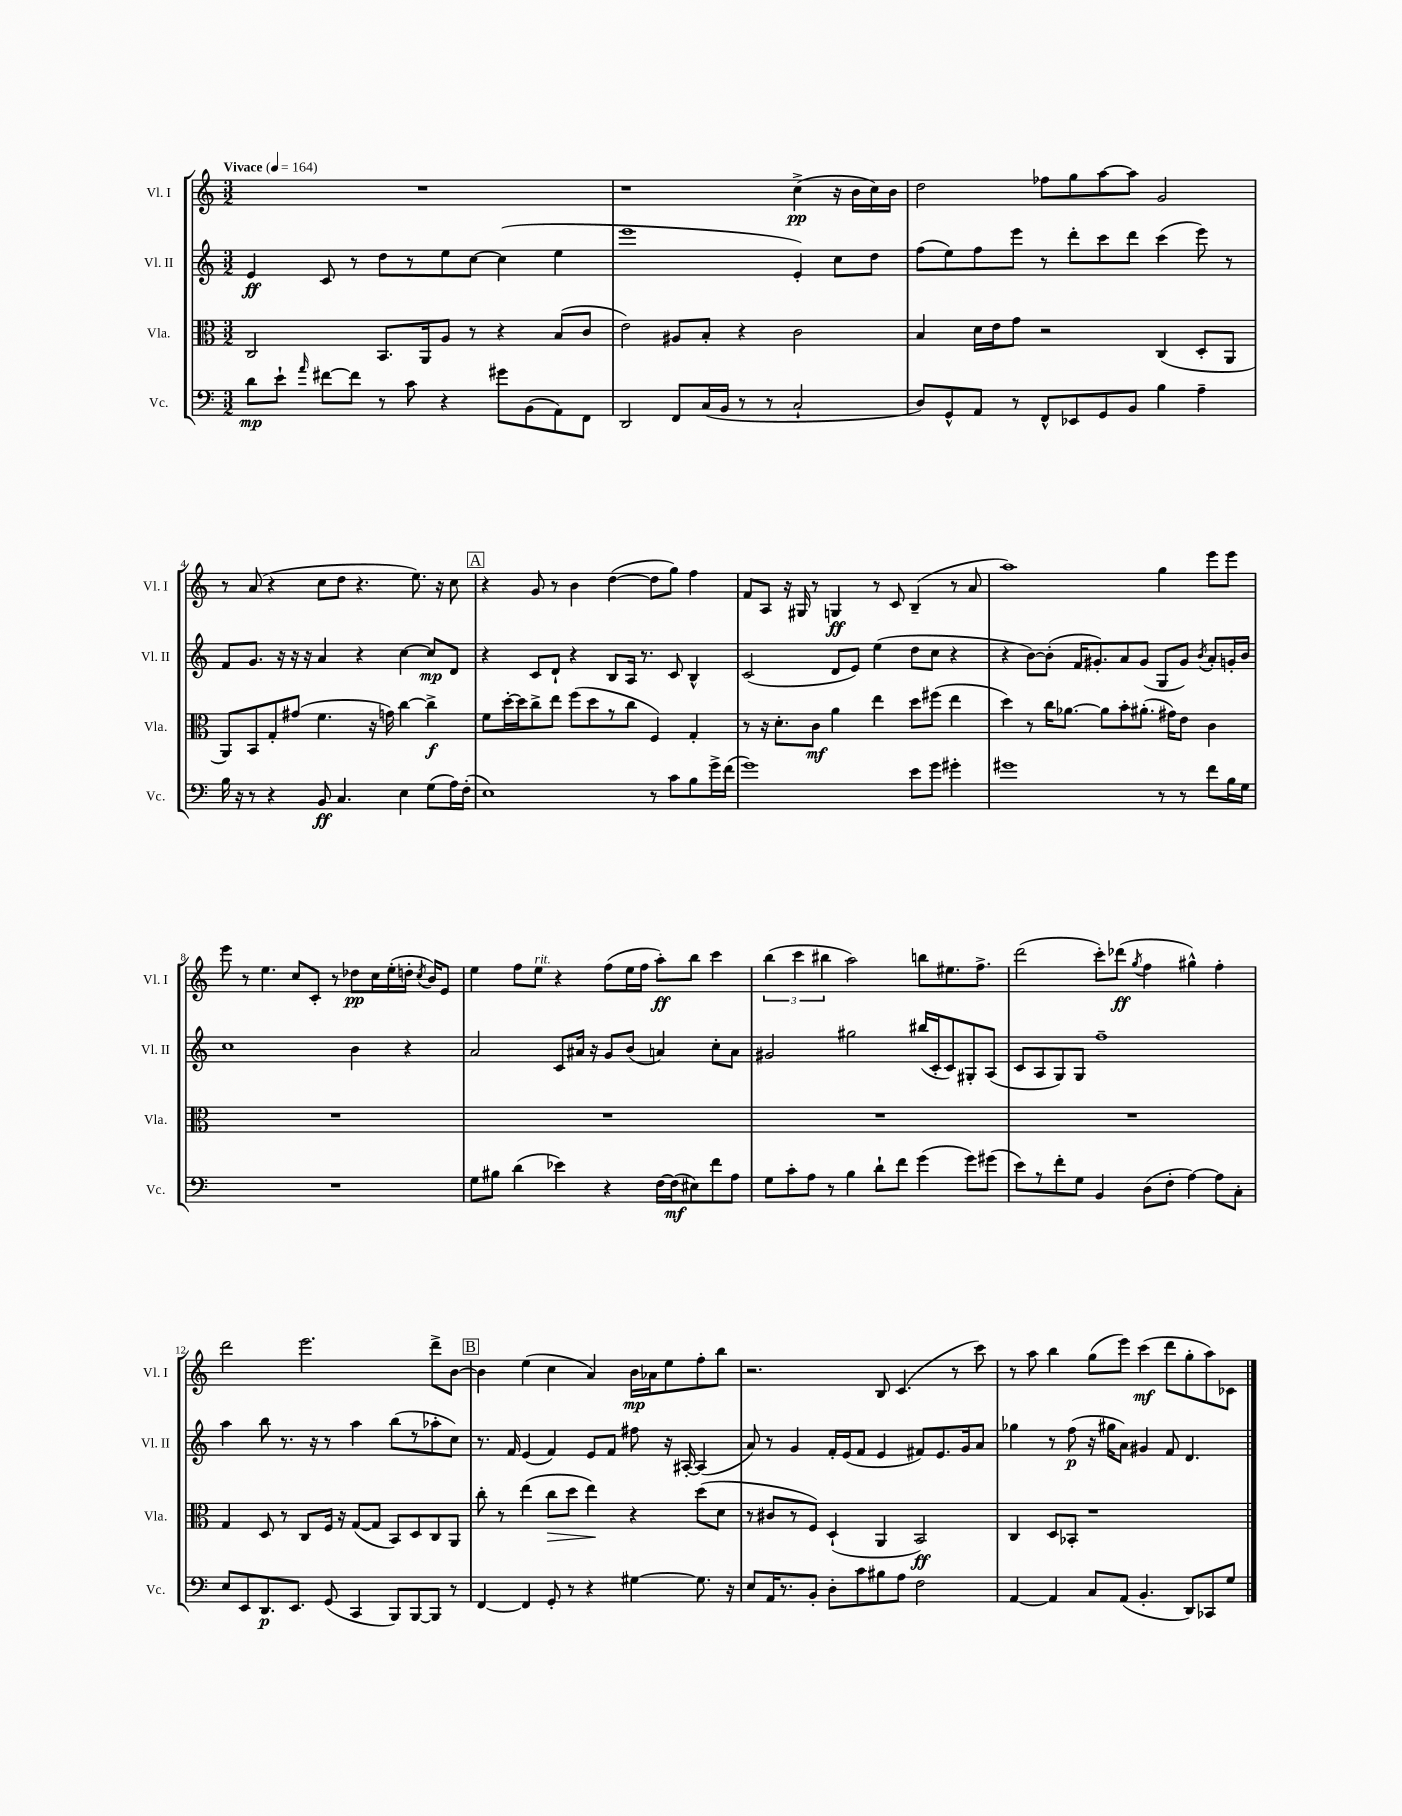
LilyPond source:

<<
\new StaffGroup <<
\new Staff = "s0" \with { instrumentName = "Vl. I" shortInstrumentName = "Vl. I" } {
    \clef treble \key c \major \numericTimeSignature \time 3/2 \tempo "Vivace" 4 = 164
    \autoBeamOff R1. |
    r1 c''4->\pp( r16 b'16[ c''16) b'16] |
    d''2 fes''8[ g''8 a''8~ a''8] g'2 |
    r8 a'8( r4 c''8[ d''8] r4. e''8.) r16 c''8 |
    \mark \markup { \box "A" } r4 g'8 r8 b'4 d''4~( d''8[ g''8]) f''4 |
    f'8[ a8] r16 gis16 r8 g4\ff r8 c'8 b4--( r8 a'8 |
    a''1) g''4 e'''8[ e'''8] |
    e'''8 r8 e''4. c''8[ c'8]-. r8 des''8[\pp c''16 e''16-.( d''16]-. \acciaccatura { c''8 } b'16[) e'8] |
    e''4 f''8[ e''8]^\markup { \italic "rit." } r4 f''8[( e''16 f''16] a''8[-.\ff) b''8] c'''4 |
    \tuplet 3/2 { b''4( c'''4 bis''4 } a''2) b''8[ eis''8. f''8.]-> |
    d'''2( c'''8[-.) des'''8]\ff( \acciaccatura { g''8 } f''4 gis''4-^) f''4-. |
    d'''2 e'''2. d'''8[-> b'8]~ |
    \mark \markup { \box "B" } b'4 e''4( c''4 a'4) b'16[\mp aes'16 e''8 f''8-. b''8] |
    r2. b8 c'4.( r8 c'''8) |
    r8 a''8 b''4 g''8[( e'''8]) c'''4\mf( d'''8[ g''8-. a''8) ces'8] \bar "|." |
}
\new Staff = "s1" \with { instrumentName = "Vl. II" shortInstrumentName = "Vl. II" } {
    \clef treble \key c \major \numericTimeSignature \time 3/2
    \autoBeamOff e'4\ff c'8 r8 d''8[ r8 e''8 c''8]~ c''4( e''4 |
    e'''1 e'4-.) c''8[ d''8] |
    f''8[( e''8) f''8 e'''8] r8 d'''8[-. c'''8 d'''8] c'''4( e'''8) r8 |
    f'8[ g'8.] r16 r16 r16 a'4 r4 c''4~ c''8[\mp d'8] |
    \mark \markup { \box "A" } r4 c'8[ d'8]-! r4 b8[ a16] r8. c'8 b4-^ |
    c'2( d'8[ e'8]) e''4( d''8[ c''8] r4 |
    r4 b'8[~) b'8]-.( f'16[ gis'8.-.) a'8 gis'8]( g8[ gis'8]) \acciaccatura { b'8 } a'8[-. g'16-. b'16] |
    c''1 b'4 r4 |
    a'2 c'8[ ais'16] r16 g'8[ b'8]( a'4) c''8[-. a'8] |
    gis'2 gis''2 bis''16[( c'16-. c'8) gis8-. a8]( |
    c'8[ a8 g8) g8] f''1-- |
    a''4 b''8 r8. r16 r8 a''4 b''8[( r8 aes''8-. c''8]) |
    \mark \markup { \box "B" } r8. f'16 e'4( f'4) e'8[ f'8] fis''8 r16 ais16~-. ais4( |
    a'8) r8 g'4 f'16[-. e'16( f'8] e'4 fis'8[) e'8. g'16 a'8] |
    ges''4 r8 f''8\p( r16 gis''16[ a'8]) gis'4 f'8 d'4. \bar "|." |
}
\new Staff = "s2" \with { instrumentName = "Vla." shortInstrumentName = "Vla." } {
    \clef alto \key c \major \numericTimeSignature \time 3/2
    \autoBeamOff c2 b,8.[ a,16 a8] r8 r4 b8[( c'8] |
    e'2) ais8[ b8]-. r4 c'2 |
    b4 d'16[ e'16 g'8] r2 c4( d8[-. a,8] |
    a,8[) b,8 g8-. gis'8]( f'4. r16 g'16) c''4~ c''4->\f |
    \mark \markup { \box "A" } f'8[ d''16~-. d''16 c''8-> e''8] f''8[( d''8 r8 c''8] f4) g4-. |
    r8 r16 d'8.[-. c'8]\mf a'4 e''4 d''8[ fis''8]( e''4 |
    d''4) r8 c''16[ aes'8.]~ aes'8[ b'8-. ais'8.]-.( gis'16[) e'8] c'4 |
    R1. |
    R1. |
    R1. |
    R1. |
    g4 d8 r8 c8[ f16] r16 g8[~( g8] b,8[) d8 c8 a,8] |
    \mark \markup { \box "B" } c''8-. r8 e''4( c''8[\> d''8] e''4\!) r4 d''8[( d'8] |
    r8 cis'8[ r8 f8]) d4-!( a,4 b,2\ff) |
    c4 d8[ bes,8]-. r1 \bar "|." |
}
\new Staff = "s3" \with { instrumentName = "Vc." shortInstrumentName = "Vc." } {
    \clef bass \key c \major \numericTimeSignature \time 3/2
    \autoBeamOff d'8[\mp e'8]-! \grace { a'16 } fis'8[~ fis'8] r8 c'8 r4 gis'8[ b,8( a,8) f,8] |
    d,2 f,8[ c16( b,16] r8 r8 c2-! |
    d8[) g,8-^ a,8] r8 f,8[-^ ees,8 g,8 b,8] b4 a4-- |
    b16 r16 r8 r4 b,8\ff c4. e4 g8[( a16) f16]-.( |
    \mark \markup { \box "A" } e1) r8 c'8[ b8 g'16-> f'16]( |
    g'1) e'8[ g'8] gis'4-. |
    gis'1 r8 r8 f'8[ b16 g16] |
    R1. |
    g8[ bis8] d'4( ees'4) r4 f16[~ f16\mf( eis8) f'8 a8] |
    g8[ c'8-. a8] r8 b4 d'8[-! f'8] g'4( g'8[) gis'8]( |
    e'8[) r8 f'8-. g8] b,4 d8[( f8]-. a4~) a8[ c8]-. |
    e8[ e,8 d,8.\p e,8.] g,8( c,4 b,,8[) b,,8~ b,,8] r8 |
    \mark \markup { \box "B" } f,4~ f,4 g,8-. r8 r4 gis4~ gis8. r16 |
    e8[ a,16 r8. b,8]-. d8[-. c'8 bis8 a8] f2 |
    a,4~ a,4 c8[ a,8]( b,4.-. d,8[) ces,8 g8] \bar "|." |
}
>>
>>
